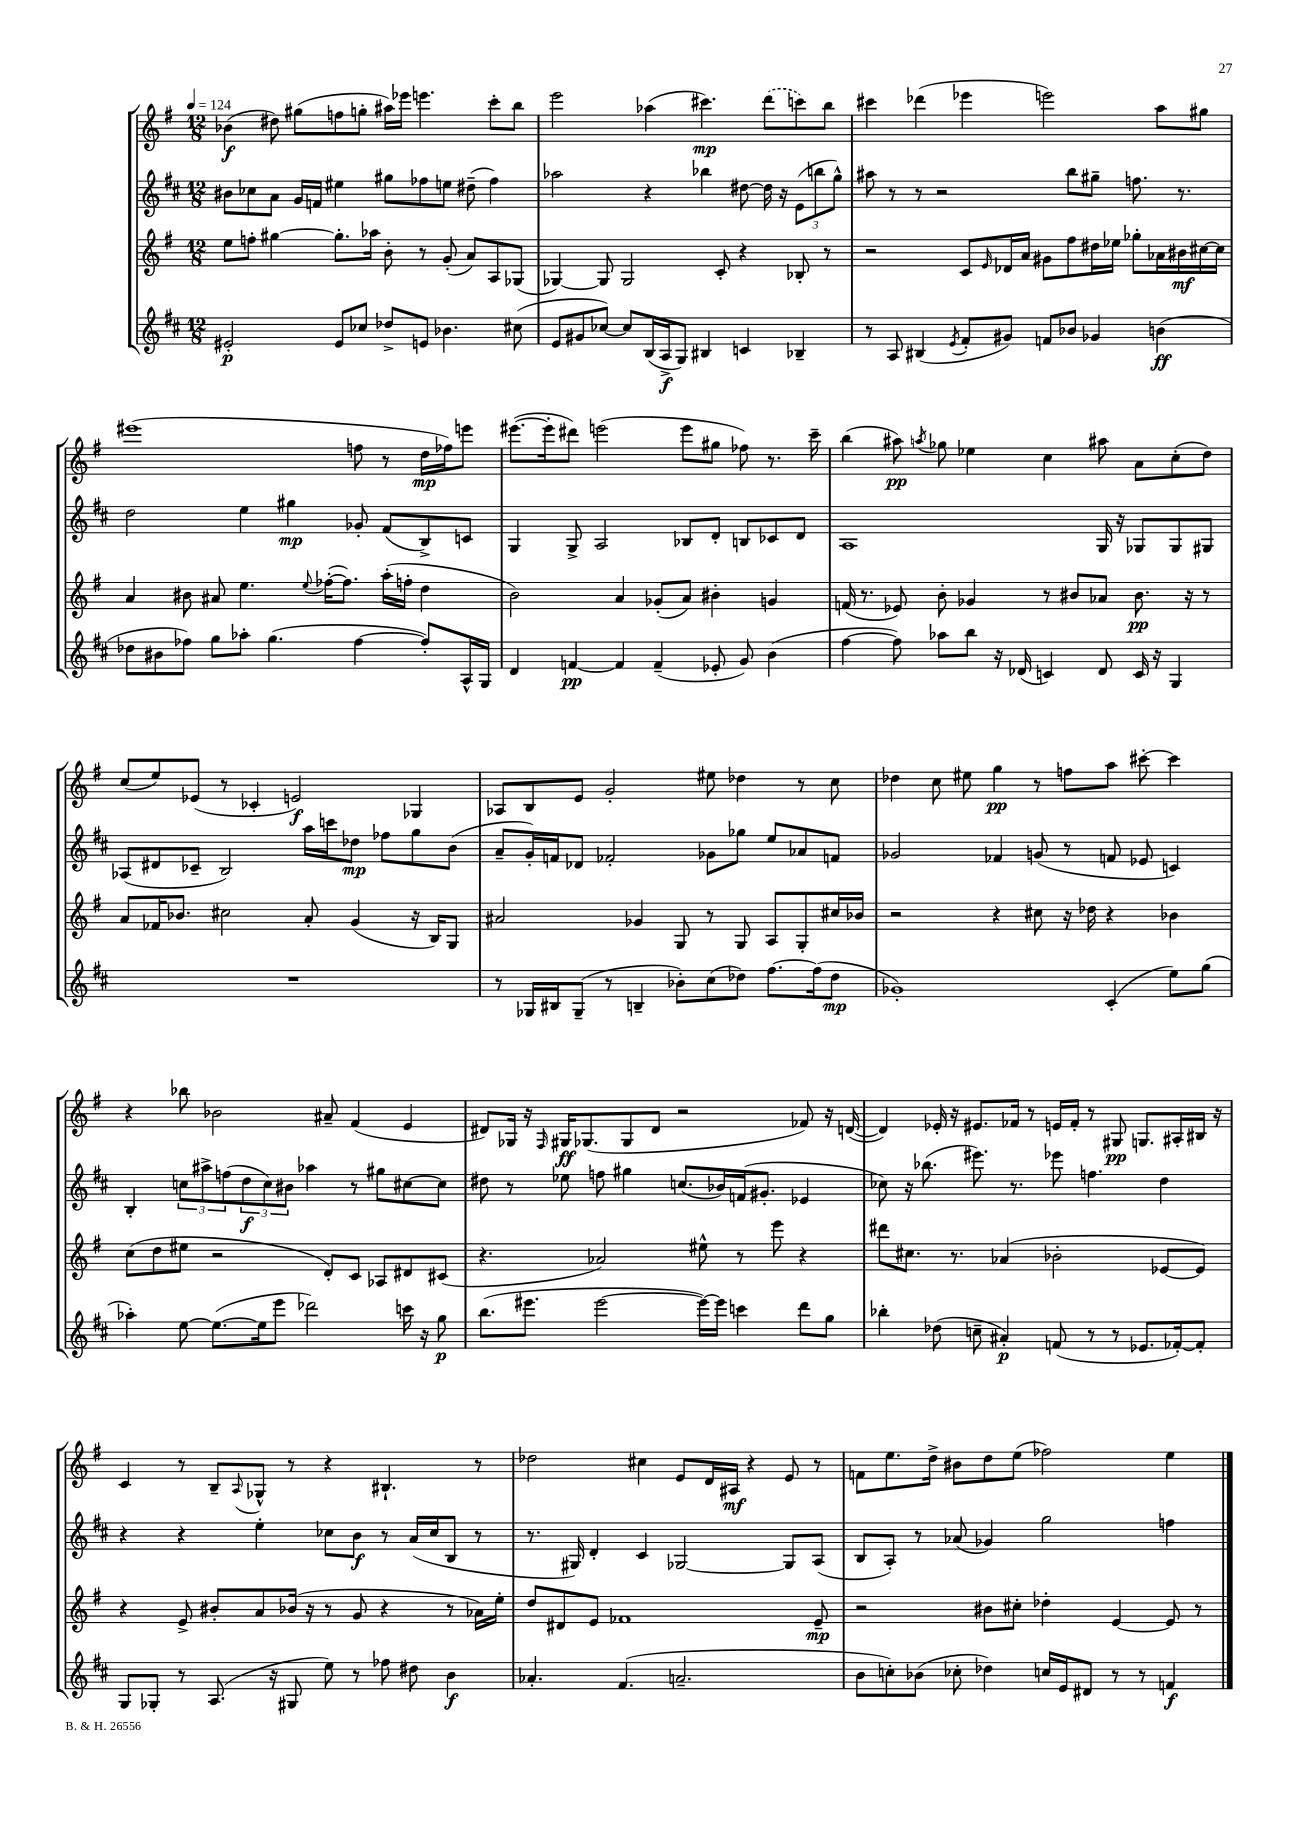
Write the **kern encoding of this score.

**kern	**kern	**kern	**kern
*staff4	*staff3	*staff2	*staff1
*clefG2	*clefG2	*clefG2	*clefG2
*k[f#c#]	*k[f#]	*k[f#c#]	*k[f#]
*M12/8	*M12/8	*M12/8	*M12/8
*MM124	*MM124	*MM124	*MM124
2e#'/	8ee\L	8b#\L	(4b-\
.	8ff'\J	8cc-\	.
.	[4gg#\	8a\J	8dd#\)
.	.	16g/LL	(8gg#\L
.	.	16f/JJ	.
8e#/L	8.gg#'\]L	4ee#\	8ff\
8cc-/J	.	.	8gg'\J
.	16aa-\Jk	.	.
8dd-^/L	8b'\	8gg#\L	16aa#\LL)
.	.	.	16eee-\JJ
8e/J	8r	8ff-\	4.eee\
4.b-\	(8g'/	8ee\J	.
.	8a/L)	(8dd#~\	.
.	8A/	4ff-\)	8ccc'\L
(8cc#\	(8G-/J	.	8bb\J
=	=	=	=
8e/L	[4G-/)	2aa-\	2eee\
8g#/	.	.	.
[8cc-/J)	8G-/]	.	.
8cc-/]L	2G-/	.	.
(16B/L	.	4r	(4aa-\
16A^/J	.	.	.
8G/J)	.	.	.
4B#/	.	4bb-\	4.ccc#\)
.	8c'/	.	.
4c/	4r	[8dd#\	.
.	.	16dd#\]	(8ddd\L
.	.	16r	.
4B-~/	8B-'/	(12e\L	8ccc\)
.	.	12bb\	.
.	8r	.	8bb\J
.	.	12gg^^\J)	.
=	=	=	=
8r	2r	8aa#\	4ccc#\
8A/	.	8r	.
(4B#/	.	8r	(4ddd-\
.	.	2r	.
8qe/	.	.	.
8f#'/L	8c/L	.	4eee-\
.	16qqe/	.	.
8g#/J)	16d-/L	.	.
.	16a/JJ	.	.
8f/L	8g#\L	.	2eee\)
8b-/J	8ff#\	8bb\L	.
4g-/	16dd#\L	8gg#~\J	.
.	16ee-\JJ	.	.
.	8gg-'\L	8.ff\	.
(4b\	16a-\L	.	8aa\L
.	16b#\	8.r	.
.	[16cc#\	.	8gg#\J
.	16cc#\]JJ	.	.
=	=	=	=
8dd-\L	4a/	2dd\	(1eee#
8b#\	.	.	.
8ff-\J)	8b#\	.	.
8gg\L	8a#/	.	.
8aa-'\J	4.ee\	4ee\	.
(4.gg\	.	.	.
.	.	4gg#\	.
.	8qqee/	.	.
.	([16ff-'\LK	.	.
.	8.ff-\]J)	.	.
[4ff-\	.	8g-'/	8ff\
.	(16aa'\LL	(8f#/L	8r
.	16ff'\JJ	.	.
8ff-'/]L)	4dd\	8B^/)	16dd\LL
.	.	.	16ff-\J)
16A^^/L	.	8c/J	8eee\J
16G/JJ	.	.	.
=	=	=	=
4d/	2b\)	4G/	([8.eee#\L
.	.	.	16eee#'\]k
[4f/	.	8G^/	8ddd#\J)
.	.	2A/	(2eee\
4f/]	4a/	.	.
(4f~/	(8g-'/L	.	.
.	8a/J)	8B-/L	8eee\L
8e-'/	4b#'\	8d'/J	8gg#\J
8g/)	.	8B/L	8ff-\)
(4b\	4g/	8c-/	8.r
.	.	8d/J	.
.	.	.	16ccc~\
=	=	=	=
[4ff#\	(16f/	1A	(4bb\
.	8.r	.	.
8ff#\])	8e-/)	.	8aa#\)
.	.	.	8qaa/
8aa-\L	8b'\	.	8gg-\
8bb\J	4g-/	.	4ee-\
16r	.	.	.
(16d-/	.	.	.
4c/)	8r	.	4cc\
.	8b#/L	.	.
8d-/	8a-/J	16G/	8aa#\
.	.	16r	.
16c/	8.b#\	8G-/L	8a\L
16r	.	.	.
4G/	.	8G-/	(8cc'\
.	16r	.	.
.	8r	8G#/J	8dd\J)
=	=	=	=
1.r	8a/L	(8A-/L	(8cc/L
.	16f-/K	8d#/	8ee/)
.	8.b-/J	.	.
.	.	8c-~/J	(8e-/J
.	2cc#\	2B/)	8r
.	.	.	4c-'/
.	.	.	2e/)
.	8a'/	16aa\LL	.
.	.	16ccc\J	.
.	(4g/	8dd-\J	.
.	.	8ff-\L	.
.	16r	8gg\	4G-/
.	16B/LK)	.	.
.	8G/J	(8b\J	.
=	=	=	=
8r	2a#/	8a~/L	8A-/L
16G-/LL	.	16g'/L)	8B/
16B#/J	.	16f/J	.
(8G-~/J	.	8d-/J	8e/J
8r	.	2f-'/	2g'/
4B~/	4g-/	.	.
8b-'\L)	8G/	.	.
(8cc#\	8r	8g-\L	8ee#\
8dd-\J)	8G/	8gg-\J	4dd-\
[8.ff#\L	8A/L	8ee/L	.
.	8G'/	8a-/	8r
(16ff#\]k	.	.	.
8dd-\J	16cc#/L	8f/J	8cc\
.	16b-/JJ	.	.
=	=	=	=
1g-')	2r	2g-/	4dd-\
.	.	.	8cc\
.	.	.	8ee#\
.	4r	4f-/	4gg\
.	8cc#\	(8g/	8r
.	16r	8r	8ff\L
.	16dd-\	.	.
(4c#'/	4r	8f/	8aa\J
.	.	8e-/	[8ccc#'\
8ee\L)	4b-\	4c/)	4ccc#\]
(8gg\J	.	.	.
=	=	=	=
4aa-'\)	(8cc\L	4B'/	4r
.	8dd\	.	.
[8ee\	8ee#\J	12cc\L	8bb-\
.	.	12aa#^\	.
(8.ee\_L	2r	.	2b-\
.	.	(12ff\	.
.	.	12dd\	.
16ee\]k	.	.	.
.	.	12cc\)	.
8eee\J	.	.	.
.	.	12b#\J	.
2ddd-\)	.	4aa-\	.
.	8d'/L)	.	8a#~/
.	8c/J	8r	(4f#/
.	8A-/L	8gg#\L	.
16ccc\	8d#/	[8cc#\	4e/
16r	.	.	.
8gg\	(8c#/J	8cc#\]J	.
=	=	=	=
(8.bb\L	4.r	8dd#\	8d#/L)
.	.	8r	16G-/Jk
8.eee#\J	.	.	16r
.	.	.	16qqF#/
.	.	8ee-\	16G#/LK
.	.	.	(8.G-/
[2eee#\	2a-/)	8ff\	.
.	.	4gg#\	8G-/
.	.	.	8d#/J
.	.	(8.cc/L	2r
16eee#\_LL)	8ee#^^\	.	.
16eee#\]JJ	.	16b-/L)	.
4ccc\	8r	(16f/J	.
.	.	8.g#'/J	.
.	8eee\	.	.
8ddd\L	4r	4e-/	8f-/)
8gg\J	.	.	16r
.	.	.	([16d/
=	=	=	=
4bb-'\	8ddd#\L	8cc-\)	4d/])
.	8.cc#\J	16r	.
.	.	(8.bb-\	.
(8dd-\	.	.	16e-'/
.	8.r	.	16r
8cc~\	.	8.eee#\)	8.e#/L
4a#'/)	(4a-/	.	.
.	.	8.r	16f-/Jk
.	.	.	8r
(8f/	2b-'\	8eee-\	16e/LL
.	.	.	16f-'/JJ
8r	.	4.ff\	8r
8r	.	.	8G#/
8.e-/L	.	.	8.G/L
.	[8e-/L	4dd\	.
[16f-'/k)	.	.	16A#'/L
8f-'/]J	8e-/]J)	.	16B#/JJ
.	.	.	16r
=	=	=	=
8G/L	4r	4r	4c/
8G-'/J	.	.	.
8r	8e^/	4r	8r
(8.A/	8b#'/L	.	8B~/L
.	.	.	8qqA/
.	8a/	4ee'\	8G-^^/J
16r	.	.	.
8G#/	(16b-/Jk	.	8r
.	16r	.	.
8ee\)	8r	8cc-\L	4r
8r	8g/	8b\J	.
8ff-\	4r	8r	4.B#`/
8dd#\	.	(16a/LL	.
.	.	16cc-/J	.
4b\	8r	8B/J	.
.	16a-\LL)	8r	8r
.	16ee'\JJ	.	.
=	=	=	=
4.a-'/	8dd/L	8.r	2dd-\
.	8d#/	.	.
.	.	16G#/)	.
.	8e/J	4d'/	.
(4.f#/	1f-	.	.
.	.	4c#/	4cc#\
2.a~/	.	[2G-/	8e/L
.	.	.	16d/L
.	.	.	16A#/JJ
.	.	.	4r
.	.	8G-/]L	8e/
.	8e~/	(8A/J	8r
=	=	=	=
8b\L	2r	8B/L	8f\L
8cc'\)	.	8A'/J)	8.ee\
(8b-\J	.	8r	.
.	.	.	16dd^\Jk
8cc-'\	.	(8a-/	8b#\L
4dd-\)	8b#\L	4g-/)	8dd\
.	8cc#'\J	.	(8ee\J
16cc/LL	4dd-'\	2gg\	2ff-\)
16e/J	.	.	.
8d#/J	.	.	.
8r	[4e/	.	.
8r	.	.	.
4f/	8e/]	4ff\	4ee\
.	8r	.	.
==	==	==	==
*-	*-	*-	*-
